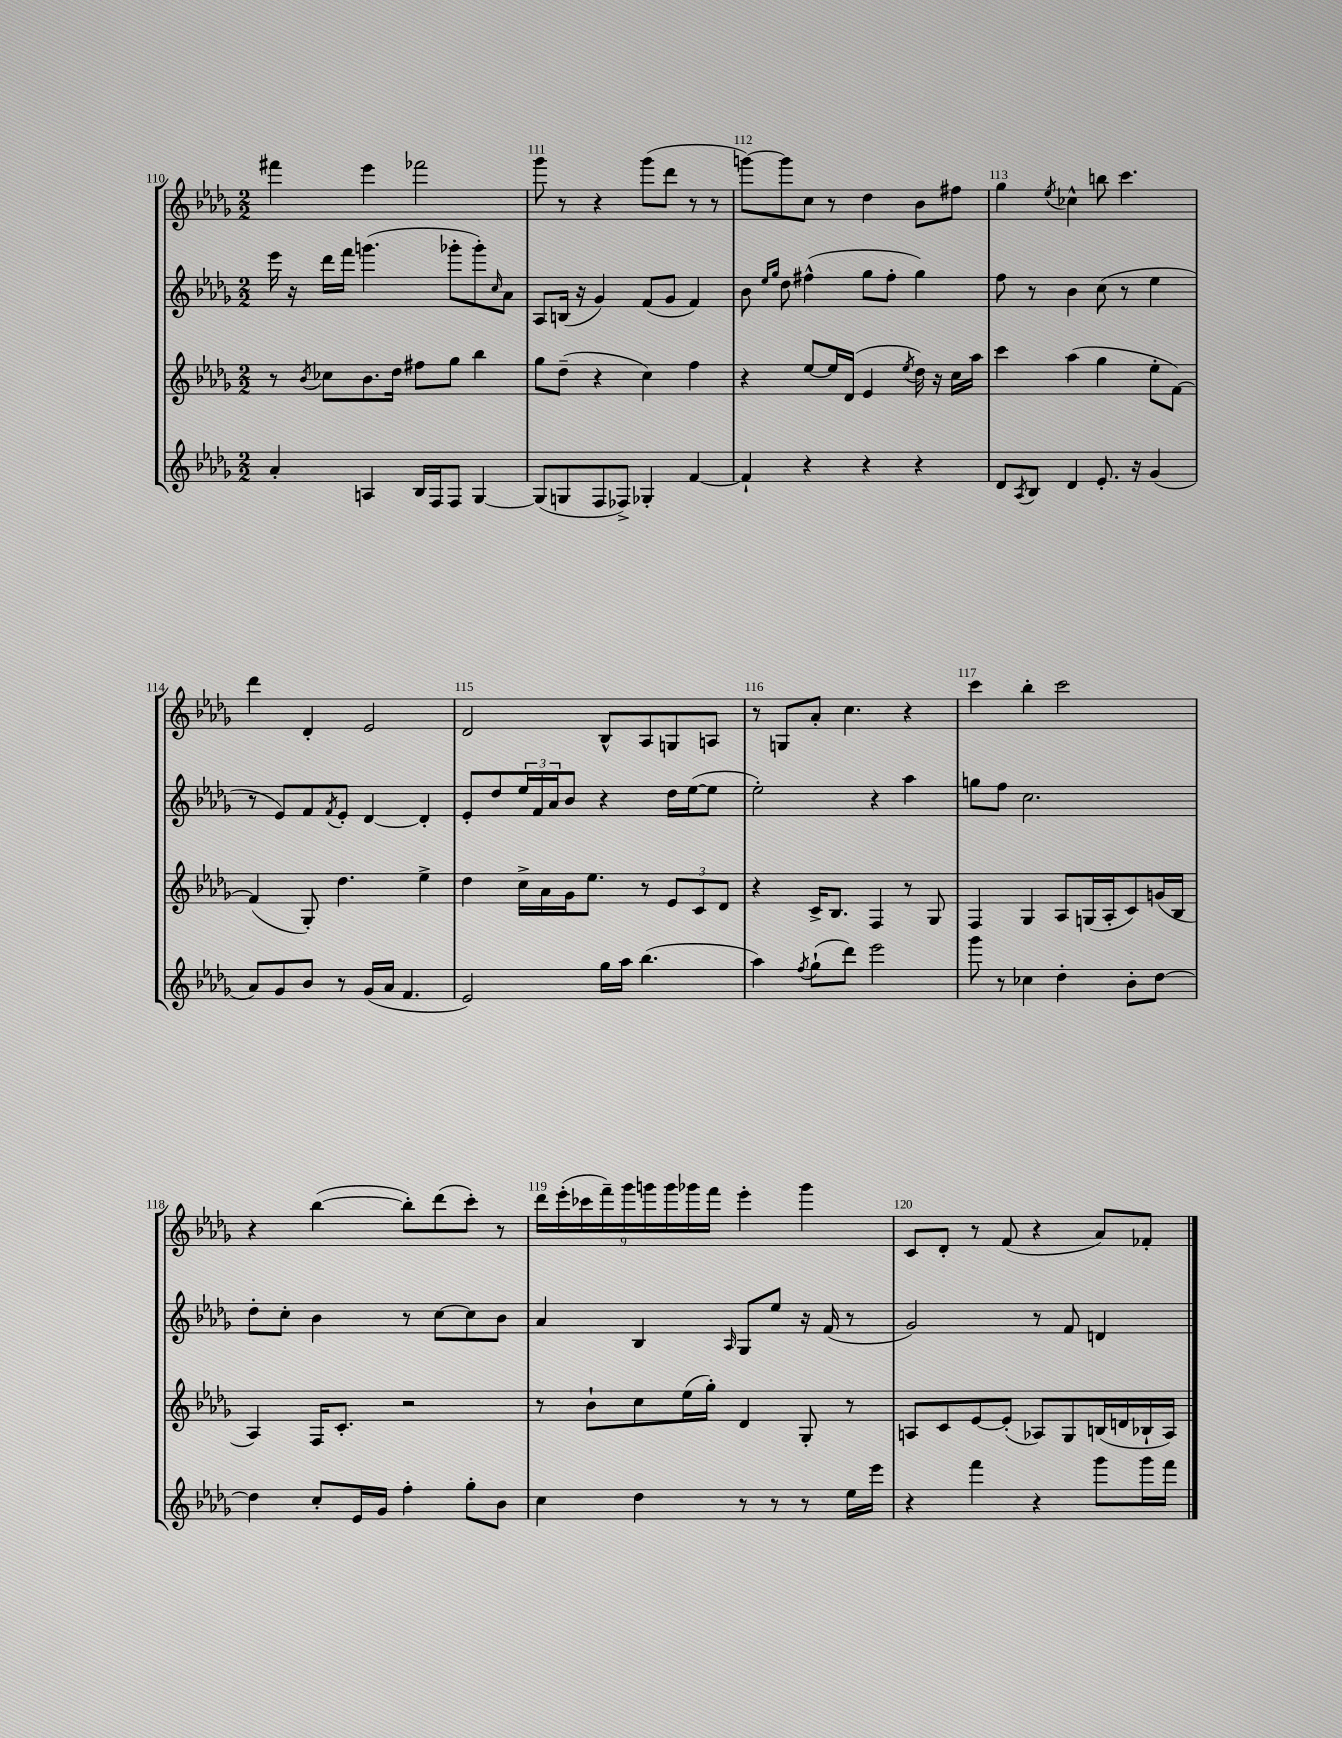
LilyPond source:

<<
\new StaffGroup <<
\new Staff = "s0" {
    \clef treble \key des \major \numericTimeSignature \time 2/2
    fis'''4 ees'''4 fes'''2 |
    ges'''8 r8 r4 ges'''8( des'''8 r8 r8 |
    g'''8~) g'''8 c''8 r8 des''4 bes'8 fis''8 |
    ges''4 \acciaccatura { ees''8 } ces''4-^ b''8 c'''4. |
    des'''4 des'4-. ees'2 |
    des'2 bes8-^ aes8 g8 a8 |
    r8 g8 aes'8-. c''4. r4 |
    c'''4 bes''4-. c'''2 |
    r4 bes''4~( bes''8-.) des'''8( c'''8-.) r8 |
    \tuplet 9/8 { des'''16 ees'''16-.( ces'''16 f'''16--) ges'''16 g'''16 g'''16 ges'''16 f'''16 } ees'''4-. ges'''4 |
    c'8 des'8-. r8 f'8( r4 aes'8) fes'8-. \bar "|." |
}
\new Staff = "s1" {
    \clef treble \key des \major \numericTimeSignature \time 2/2
    ees'''16 r16 des'''16 f'''16 g'''4.( ges'''8-. ges'''8-.) \grace { c''16 } aes'8 |
    aes8 b16( r16 ges'4) f'8( ges'8 f'4) |
    bes'8 \grace { ees''16 ges''16 } des''8 fis''4-^( ges''8 fis''8-. ges''4) |
    f''8 r8 bes'4 c''8( r8 ees''4 |
    r8 ees'8) f'8 \acciaccatura { f'8 } ees'8-. des'4~ des'4-. |
    ees'8-. des''8 \tuplet 3/2 { ees''16 f'16 aes'16 } bes'8 r4 des''16 ees''16~( ees''8 |
    ees''2-.) r4 aes''4 |
    g''8 f''8 c''2. |
    des''8-. c''8-. bes'4 r8 c''8~ c''8 bes'8 |
    aes'4 bes4 \grace { aes16 } ges8 ees''8 r16 f'16( r8 |
    ges'2) r8 f'8 d'4 \bar "|." |
}
\new Staff = "s2" {
    \clef treble \key des \major \numericTimeSignature \time 2/2
    r8 \acciaccatura { bes'8 } ces''8 bes'8. des''16 fis''8 ges''8 bes''4 |
    ges''8 des''8--( r4 c''4) f''4 |
    r4 ees''8~ ees''16 des'16( ees'4 \acciaccatura { ees''8 } des''16) r16 c''16 aes''16 |
    c'''4 aes''4( ges''4 ees''8-. f'8~) |
    f'4( ges8-.) des''4. ees''4-> |
    des''4 c''16-> aes'16 ges'16 ees''8. r8 \tuplet 3/2 { ees'8 c'8 des'8 } |
    r4 c'16-> bes8. f4 r8 ges8 |
    f4 ges4 aes8 g16( aes16-. c'8) g'16( bes16 |
    aes4) f16 c'8.-. r2 |
    r8 bes'8-! c''8 ees''16( ges''16-.) des'4 ges8-. r8 |
    a8 c'8 ees'8~ ees'8-.( aes8) ges8 b16( d'16 bes16-! aes16) \bar "|." |
}
\new Staff = "s3" {
    \clef treble \key des \major \numericTimeSignature \time 2/2
    aes'4-. a4 bes16 f16 f8 ges4~ |
    ges8( g8 f8 fes8->) ges4-. f'4~ |
    f'4-! r4 r4 r4 |
    des'8 \acciaccatura { aes8 } bes8 des'4 ees'8.-. r16 ges'4( |
    aes'8) ges'8 bes'8 r8 ges'16( aes'16 f'4. |
    ees'2) ges''16 aes''16 bes''4.( |
    aes''4) \acciaccatura { f''8 } ges''8-!( des'''8) ees'''2 |
    ges'''8 r8 ces''4 des''4-. bes'8-. des''8~ |
    des''4 c''8-. ees'16 ges'16 f''4-. ges''8-. bes'8 |
    c''4 des''4 r8 r8 r8 ees''16 ees'''16 |
    r4 f'''4 r4 ges'''8 ges'''16 f'''16 \bar "|." |
}
>>
>>
\layout { \context { \Score currentBarNumber = #110 \override BarNumber.break-visibility = ##(#f #t #t) barNumberVisibility = #all-bar-numbers-visible } }
